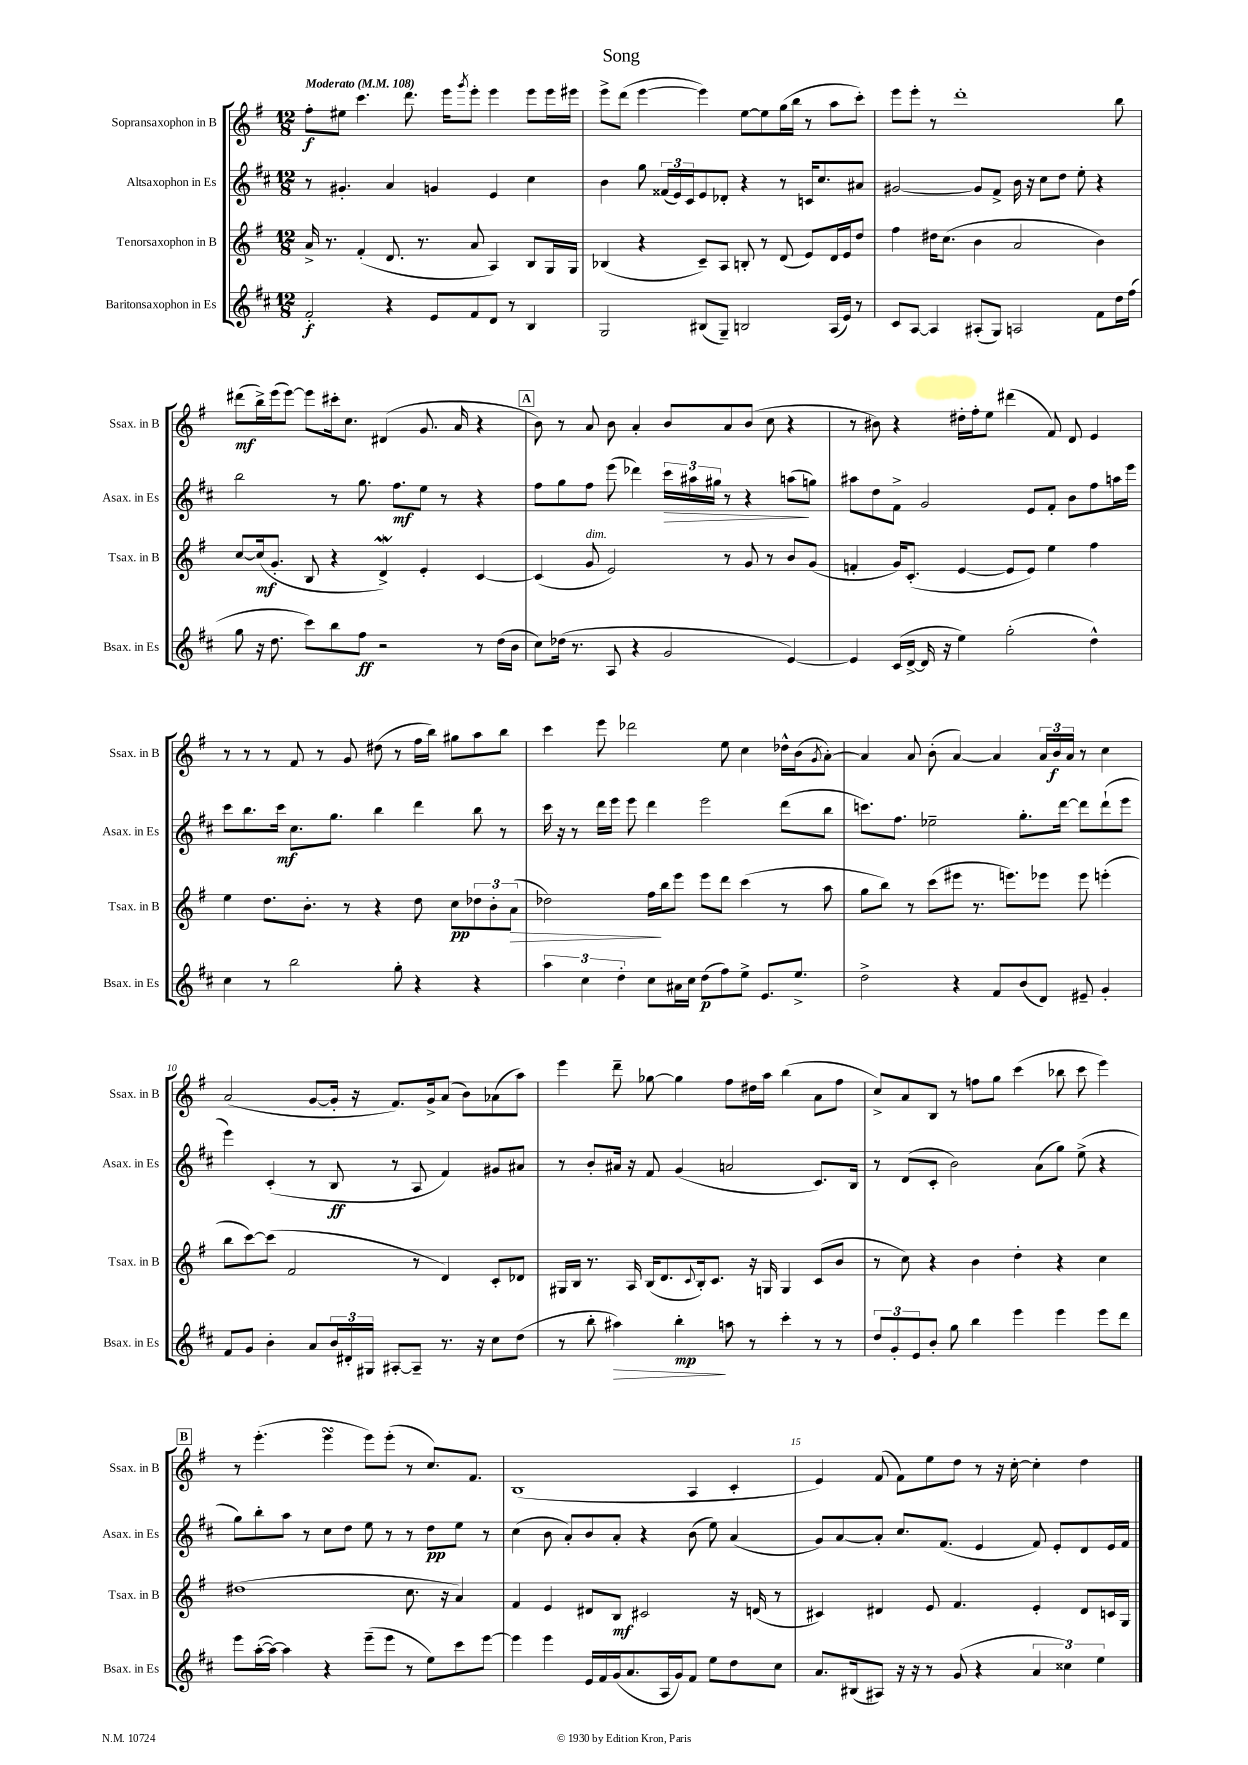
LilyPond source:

\header { title = "Song" }
<<
\new StaffGroup <<
\new Staff = "s0" \with { instrumentName = "Sopransaxophon in B" shortInstrumentName = "Ssax. in B" } {
    \clef treble \key g \major \numericTimeSignature \time 12/8 \tempo "Moderato" 4 = 108
    fis''8-.\f eis''8 c'''4. d'''8. e'''16 \acciaccatura { g'''8 } e'''8-. e'''4 e'''8 e'''16 eis'''16 |
    e'''8-> d'''8( e'''4~ e'''4) e''8~ e''8 g''16( b''16 r8 a''8 c'''8-.) |
    e'''8 e'''8-. r8 d'''1-. b''8 |
    dis'''8\mf( b''16->) e'''16( e'''8~) e'''8 cis'''16-. c''8. dis'4( g'8. a'16 r4 |
    \mark \markup { \box "A" } b'8) r8 a'8 b'8 a'4-. b'8 a'8 b'8( c''8 r4 |
    r8 bis'8) r4 dis''16-. fis''16-. e''8 dis'''4( fis'8) d'8 e'4 |
    r8 r8 r8 fis'8 r8 g'8 dis''8( r8 fis''16 b''16) gis''8 a''8 b''8 |
    c'''4 e'''8 des'''2 e''8 c''4 des''16-^ b'16( \acciaccatura { g'8 } a'8~-.) |
    a'4 a'8 b'8-.( a'4~) a'4 \tuplet 3/2 { a'16 b'16\f a'16 } r8 c''4 |
    a'2( g'8~ g'16-. r16 fis'8.) g'16-> a'8( b'8) aes'8( a''8) |
    e'''4 d'''8-- ges''8~ ges''4 fis''8 dis''16 a''16 b''4( a'8 fis''8 |
    c''8->) a'8 b8 r8 f''8 g''8 c'''4( bes''8 c'''8 e'''4) |
    \mark \markup { \box "B" } r8 e'''4.-.( e'''4\turn e'''8) e'''8-.( r8 c''8.) fis'8. |
    b1( a4 c'4-. |
    e'4) fis'8( fis'8) e''8 d''8 r8 r16 c''16~-. c''4-. d''4 \bar "|." |
}
\new Staff = "s1" \with { instrumentName = "Altsaxophon in Es" shortInstrumentName = "Asax. in Es" } {
    \clef treble \key d \major \numericTimeSignature \time 12/8
    r8 gis'4.-. a'4 g'4 e'4 cis''4 |
    b'4 g''8 \tuplet 3/2 { fisis'16( e'16) cis'16 } e'8 des'8-. r4 r8 c'16 cis''8. ais'8 |
    gis'2~ gis'8 fis'8-> b'16 r16 cis''8 d''8 e''8-. r4 |
    b''2 r8 g''8. fis''8.\mf e''8 r8 r4 |
    \mark \markup { \box "A" } fis''8 g''8 fis''8 e'''8( des'''4) \tuplet 3/2 { cis'''16\> ais''16 gis''16 } r8 r4 a''8\!( g''8) |
    ais''8 d''8 fis'8-> g'2 e'8 fis'8-. b'8 fis''8 a''16 e'''16 |
    cis'''8 b''8. cis'''16\mf cis''8. g''8. b''4 d'''4 b''8 r8 |
    cis'''16 r16 r8 d'''16 e'''16 e'''8 d'''4 e'''2 d'''8( b''8 |
    c'''8.) fis''8. ees''2-- g''8.-. d'''16~ d'''8 d'''8-!( e'''8 |
    e'''4) cis'4-.( r8 b8\ff r8 a8 fis'4) gis'8 ais'8 |
    r8 b'8-. ais'16 r16 fis'8 g'4( a'2 cis'8.) b16 |
    r8 d'8( cis'8-. b'2) a'8( g''8) e''8->( r4 |
    \mark \markup { \box "B" } g''8) b''8-. a''8 r8 cis''8 d''8 e''8 r8 r8 d''8\pp e''8 r8 |
    cis''4( b'8 a'8-.) b'8 a'8-. r4 b'8( e''8) a'4( |
    g'8) a'8~ a'8-. cis''8. fis'8.( e'4 fis'8) e'8-. d'8 e'16 fis'16 \bar "|." |
}
\new Staff = "s2" \with { instrumentName = "Tenorsaxophon in B" shortInstrumentName = "Tsax. in B" } {
    \clef treble \key g \major \numericTimeSignature \time 12/8
    a'16-> r8. fis'4-.( d'8. r8. a'8 a4) b8 g16 g16 |
    bes4( r4 c'8--) a8 b8-. r8 d'8( e'8) d'16 e'16 d''8 |
    fis''4 dis''16 c''8.( b'4 a'2 b'4) |
    c''8~ c''16\mf( g'8.-. b8 r4 d'4->\mordent) e'4-. c'4~ |
    \mark \markup { \box "A" } c'4( g'8^\markup { \italic "dim." } e'2) r8 g'8 r8 b'8 g'8( |
    f'4-. g'16) c'8.-.( e'4~ e'8 e'8) e''4 fis''4 |
    e''4 d''8. b'8.-. r8 r4 d''8 c''8\pp \tuplet 3/2 { des''8 b'8-. a'8\>( } |
    des''2) fis''16\! b''16 e'''8 e'''8 d'''8 c'''4( r8 a''8 |
    g''8 b''8) r8 c'''8( eis'''8 r8. e'''8.) ees'''8 ees'''8 e'''4-.( |
    b''8 c'''8~) c'''8( fis'2 r8 d'4) c'8-. des'8 |
    gis16 b16 r8. a16 b16( d'8. \appoggiatura { c'8 } b16-.) c'8. r16 g16 g4 c'8( b'8 |
    r8 c''8) r4 b'4 d''4-. r4 c''4 |
    \mark \markup { \box "B" } dis''1( c''8. r16 a'4) |
    fis'4 e'4 dis'8 b8\mf cis'2 r16 d'16( r8 |
    cis'4) dis'4 e'8 fis'4. e'4-. dis'8 c'16 g16 \bar "|." |
}
\new Staff = "s3" \with { instrumentName = "Baritonsaxophon in Es" shortInstrumentName = "Bsax. in Es" } {
    \clef treble \key d \major \numericTimeSignature \time 12/8
    fis'2-.\f r4 e'8 fis'8 d'8 r8 b4 |
    g2 bis8( g8--) b2 a16( e'16) r8 |
    cis'8 a8~ a4 ais8-.( g8) a2 fis'8 d''16 fis''16( |
    g''8 r16 d''8. cis'''8) b''8 fis''8\ff r2 r8 d''16( b'16 |
    \mark \markup { \box "A" } cis''8) des''16( r8. a8 r4 g'2 e'4~) |
    e'4 cis'16( d'16~-> d'16 r16 e''4) g''2-.( d''4-^) |
    cis''4 r8 b''2 g''8-. r4 r4 |
    \tuplet 3/2 { a''4 cis''4 d''4-. } cis''8 ais'16 cis''16 d''8\p( fis''8) e''8-> e'8. e''8.-> |
    d''2-> r4 fis'8 b'8( d'8) eis'8-- g'4-. |
    fis'8 g'8 b'4-. a'8 \tuplet 3/2 { b'16 dis'16-. gis16 } ais8~-. ais8-- r8. r16 cis''8 d''8( |
    r8 b''8-. ais''4\>) b''4-.\mp\! a''8 r8 cis'''4-. r8 r8 |
    \tuplet 3/2 { d''8 g'8-. e'8 } b'8-. g''8 b''4 e'''4 e'''4 e'''8 d'''8 |
    \mark \markup { \box "B" } e'''8 a''16~-.( a''16~) a''4 r4 e'''8--( e'''8 r8 e''8) cis'''8 e'''8~ |
    e'''4 e'''4 e'16 fis'16 g'16( a'8. a16 g'16) fis'8 e''8 d''8 cis''8 |
    a'8. bis16( ais8) r16 r16 r8 g'8( r4 \tuplet 3/2 { a'4 cisis''4) e''4 } \bar "|." |
}
>>
>>
\layout { \context { \Score \override BarNumber.break-visibility = ##(#f #t #t) barNumberVisibility = #(every-nth-bar-number-visible 5) } }
